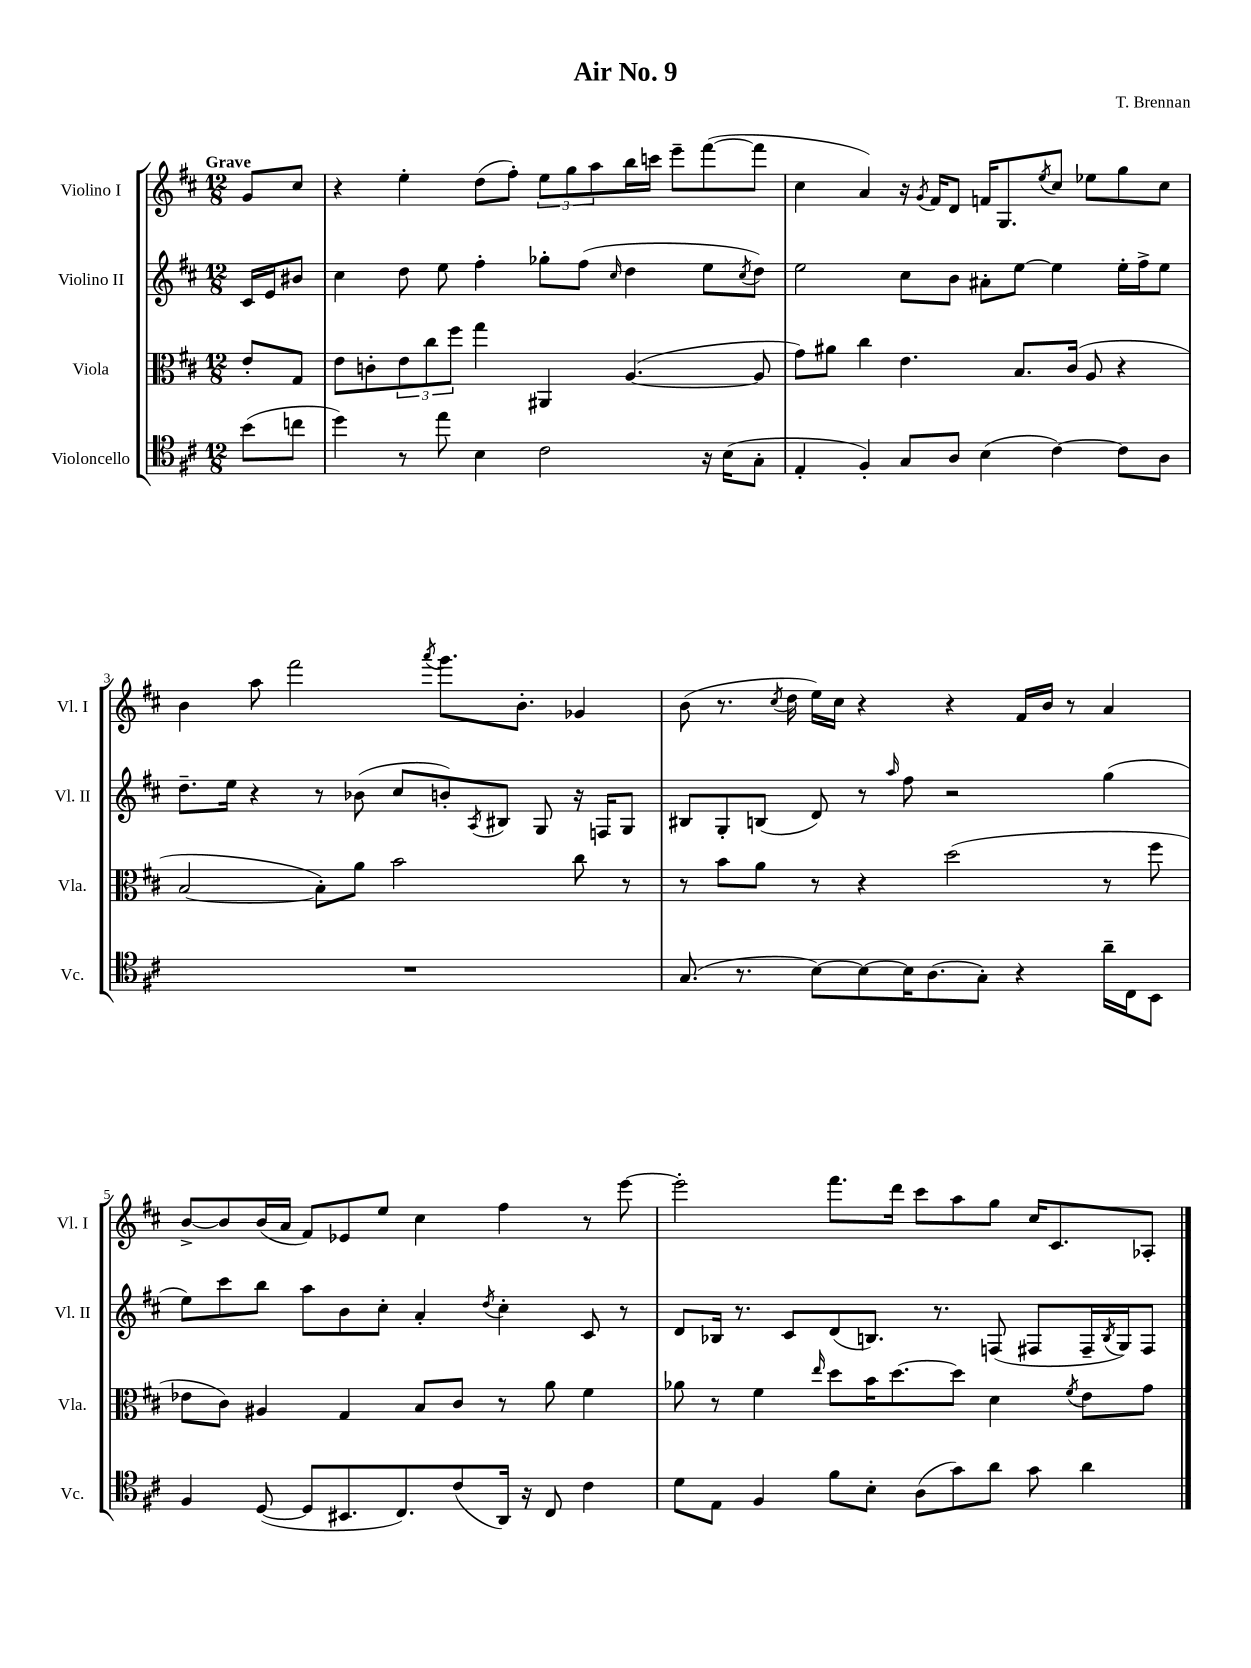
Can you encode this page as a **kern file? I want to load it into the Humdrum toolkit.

**kern	**kern	**kern	**kern
*staff4	*staff3	*staff2	*staff1
*clefC4	*clefC3	*clefG2	*clefG2
*k[f#c#]	*k[f#c#]	*k[f#c#]	*k[f#c#]
*M12/8	*M12/8	*M12/8	*M12/8
(8b	8e'	16c#	8g
.	.	16e	.
8cc	8G	8b#	8cc#
=	=	=	=
4dd)	8e	4cc#	4r
.	8c'	.	.
8r	12e	8dd	4ee'
.	12cc#	.	.
8ee	.	8ee	.
.	12ff#	.	.
4B	4gg	4ff#'	(8dd
.	.	.	8ff#')
2c#	4AA#	8gg-'	12ee
.	.	.	12gg
.	.	(8ff#	.
.	.	.	12aa
.	.	16qqcc#	.
.	([4.A	4dd	16bb
.	.	.	16ccc
.	.	.	8eee~
16r	.	8ee	([8fff#
(16B	.	.	.
.	.	8qcc#	.
8G'	8A]	8dd)	8fff#]
=	=	=	=
4E'	8g)	2ee	4cc#
.	8a#	.	.
4F#')	4cc#	.	4a)
8G	4.e	8cc#	16r
.	.	.	8qg
.	.	.	16f#
8A	.	8b	8d
(4B	.	8a#'	16f
.	.	.	8.G
.	8.B	[8ee	.
.	.	.	8qee
[4c#)	.	4ee]	8cc#
.	(16c#	.	.
.	8A	.	8ee-
8c#]	4r	16ee'	8gg
.	.	16ff#^	.
8A	.	8ee	8cc#
=	=	=	=
1.r	[2B	8.dd~	4b
.	.	16ee	.
.	.	4r	8aa
.	.	.	2fff#
.	8B'])	8r	.
.	8a	(8b-	.
.	2b	8cc#	.
.	.	.	8qaaa
.	.	8b')	8.ggg
.	.	8qA	.
.	.	8B#	.
.	.	.	8.b'
.	.	8G	.
.	8cc#	16r	4g-
.	.	16F	.
.	8r	8G	.
=	=	=	=
(8.G	8r	8B#	(8b
.	8b	8G'	8.r
8.r	.	.	.
.	8a	(8B	.
.	.	.	8qcc#
.	.	.	16dd
[8B)	8r	8d)	16ee)
.	.	.	16cc#
8B_	4r	8r	4r
.	.	16qqaa	.
16B]	.	8ff#	.
(8.A	.	.	.
.	(2dd	2r	4r
8G')	.	.	.
4r	.	.	16f#
.	.	.	16b
.	.	.	8r
16a~	8r	(4gg	4a
16C#	.	.	.
8BB	8ff#	.	.
=	=	=	=
4F#	8e-	8ee)	[8b^
.	8c#)	8ccc#	8b]
([8D	4A#	8bb	(16b
.	.	.	16a
8D]	.	8aa	8f#)
8.BB#	4G	8b	8e-
.	.	8cc#'	8ee
8.C#)	.	.	.
.	8B	4a'	4cc#
(8c#	8c#	.	.
.	.	8qdd	.
16AA)	8r	4cc#'	4ff#
16r	.	.	.
8C#	8a	.	.
4c#	4f#	8c#	8r
.	.	8r	[8eee
=	=	=	=
8d	8a-	8d	2eee']
8E	8r	16B-	.
.	.	8.r	.
4F#	4f#	.	.
.	.	8c#	.
.	16qqee	.	.
8f#	8dd	(8d	8.fff#
8B'	16b	8.B)	.
.	[8.dd	.	16ddd
(8A	.	.	8ccc#
.	.	8.r	.
8g)	8dd]	.	8aa
8a	4d	(8F	8gg
8g	.	8F#	16cc#
.	.	.	8.c#
.	8qf#	.	.
4a	8e	16F#~	.
.	.	8qB	.
.	.	16G)	.
.	8g	8F#	8A-'
==	==	==	==
*-	*-	*-	*-
